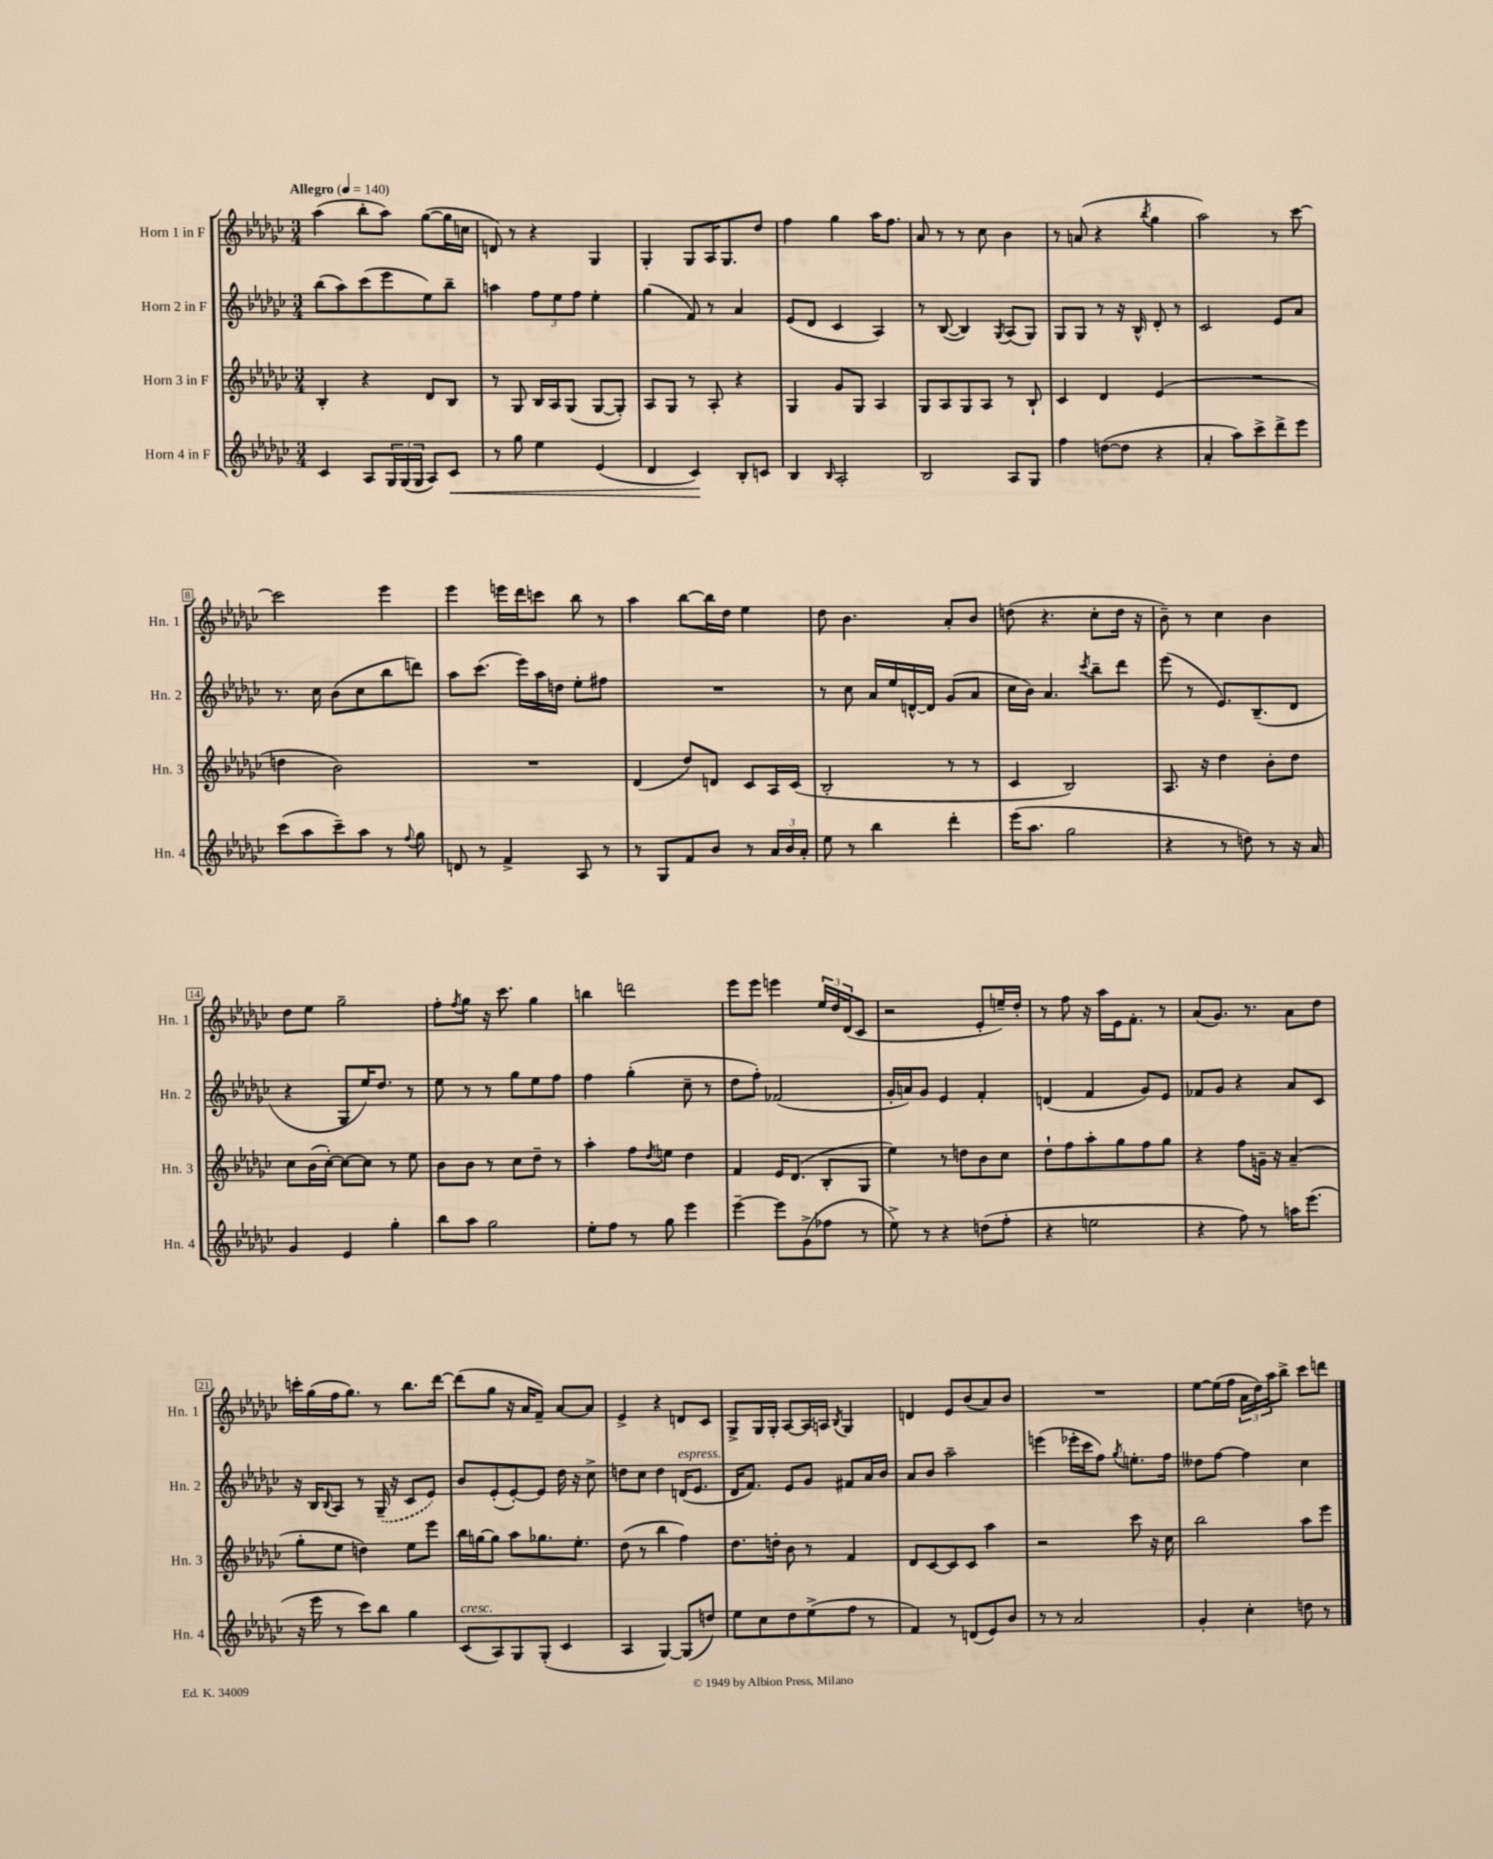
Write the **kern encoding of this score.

**kern	**dynam	**kern	**kern	**kern
*part4	*part4	*part3	*part2	*part1
*staff4	*staff4	*staff3	*staff2	*staff1
*I"Horn 4 in F	*	*I"Horn 3 in F	*I"Horn 2 in F	*I"Horn 1 in F
*I'Hn. 4	*	*I'Hn. 3	*I'Hn. 2	*I'Hn. 1
*clefG2	*	*clefG2	*clefG2	*clefG2
*k[b-e-a-d-g-c-]	*	*k[b-e-a-d-g-c-]	*k[b-e-a-d-g-c-]	*k[b-e-a-d-g-c-]
*M3/4	*	*M3/4	*M3/4	*M3/4
*MM140	*	*MM140	*MM140	*MM140
=1	=1	=1	=1	=1
!	!	!	!	!LO:TX:a:B:t=Allegro
4c-/	.	4B-'/	(8bb-\L	(4aa-\
.	.	.	8aa-\)	.
8A-/L	.	4r	(8ccc-\	8bb-'\L
24G-/L	.	.	8eee-\	8aa-\J)
(24G-/	.	.	.	.
24G-/JJ	.	.	.	.
8A-/L)	.	8d-/L	8ee-\)	([8gg-\L
!	!LO:HP:b	!	!	!
8c-/J	<	8B-/J	8bb-~\J	16gg-\L]
.	.	.	.	16ccn\JJ
=2	=2	=2	=2	=2
8r	.	8r	4aan\	8dn/)
8gg-\	.	8G-/	.	8r
4ee-\	.	16B-/LL	12ff\L	4r
.	.	16A-/J	.	.
.	.	.	12ee-\	.
.	.	(8G-/J	.	.
.	.	.	12ff\J	.
(4e-/	.	[8G-/L	4ee-'\	4G-/
.	.	8G-'/J])	.	.
=3	=3	=3	=3	=3
4d-/	.	8A-/L	(4gg-\	4G-'/
.	.	8G-/J	.	.
4c-/)	.	8r	8f/)	8G-/L
.	.	8A-'/	8r	16A-/K
.	.	.	.	8.G-/
8B-'/L	[	4r	4a-/	.
8cn/J	.	.	.	8dd-/J
=4	=4	=4	=4	=4
4B-/	.	4G-/	(8e-/L	4ff\
.	.	.	8d-/J	.
16qqB-/	.	.	.	.
2A-'/	.	8g-/L	4c-/	4gg-\
.	.	8G-/J	.	.
.	.	4A-/	4A-/)	16aa-\KL
.	.	.	.	8.ff\J
=5	=5	=5	=5	=5
2B-/	.	8G-/L	8r	8a-/
.	.	8A-/	([8B-/	8r
.	.	8G-/	4B-/])	8r
.	.	8A-/J	.	8cc-\
.	.	.	8qG-/	.
8A-/L	.	8r	(8A-/L	4b-\
8G-/J	.	8B-`/	8G-/J)	.
=6	=6	=6	=6	=6
4ff\	.	4c-/	8G-/L	8r
.	.	.	8G-/J	(8an/
([8ddn\L	.	4d-/	8r	4r
8dd\J]	.	.	16r	.
.	.	.	16B-^^/	.
.	.	.	.	8qbb-/
4r	.	(4e-/	8d-'/	4gg-\
.	.	.	8r	.
=7	=7	=7	=7	=7
4a-'/	.	2.r	2c-/	2aa-\)
8aa-\L)	.	.	.	.
8ccc-^\	.	.	.	.
8ddd-^\	.	.	8e-/L	8r
8eee-\J	.	.	8a-/J	[8ccc-\
!!LO:LB:g=z
=8	=8	=8	=8	=8
(8ccc-\L	.	4ddn\	8.r	2ccc-\]
8aa-\	.	.	.	.
.	.	.	16cc-\	.
8ccc-~\)	.	2b-\)	(8b-\L	.
8aa-\J	.	.	8cc-\	.
8r	.	.	8bb-\	4eee-\
8qqff/	.	.	.	.
8gg-\	.	.	8dddn\J)	.
=9	=9	=9	=9	=9
8dn/	.	2.r	8aa-\L	4eee-\
8r	.	.	(8.ccc-\J	.
4f^/	.	.	.	16eeen\LL
.	.	.	16eee-\LL)	16ddd-\J
.	.	.	16aa-\	8cccn\J
.	.	.	16ddn\JJ	.
8A-/	.	.	8ee-'\L	8bb-\
8r	.	.	8ff#X\J	8r
=10	=10	=10	=10	=10
8r	.	(4d-/	2.r	4aa-\
8G-/L	.	.	.	.
8f/	.	8dd-/L)	.	[8bb-\L
8b-/J	.	8dn/J	.	16bb-\L]
.	.	.	.	16dd-\JJ
8r	.	8c-/L	.	4ee-\
24a-/LL	.	16A-/L	.	.
24b-/	.	.	.	.
.	.	(16c-/JJ	.	.
24a-'/JJ	.	.	.	.
=11	=11	=11	=11	=11
8ee-\	.	2B-'/	8r	8dd-\
8r	.	.	8cc-\	4.b-\
4bb-\	.	.	16a-/LL	.
.	.	.	16ee-/	.
.	.	.	[16dn^^/	.
.	.	.	16d/JJ]	.
4ddd-'\	.	8r	(8g-/L	8a-'/L
.	.	8r	8a-/J	8b-/J
=12	=12	=12	=12	=12
(16eee-\KL	.	4c-/	16cc-\LL	(8ddn\
8.aa-\J	.	.	16b-\JJ)	.
.	.	.	4.a-/	4.r
2gg-\	.	2B-/)	.	.
.	.	.	8qccc-/	.
.	.	.	8bb-~\L	8cc-'\L
.	.	.	8ddd-\J	16dd\Jk
.	.	.	.	16r
=13	=13	=13	=13	=13
4r	.	8.A-/	(8eee-\	8b-~\)
.	.	.	8r	8r
.	.	16r	.	.
8r	.	4dd-\	8.e-/L)	4cc-\
8ddn\)	.	.	.	.
.	.	.	(8.B-~/	.
8r	.	8b-'\L	.	4b-\
16r	.	8dd-\J	8d-/J	.
16a-/	.	.	.	.
!!LO:LB:g=z
=14	=14	=14	=14	=14
4g-/	.	8cc-\L	4r	8dd-\L
.	.	(16b-\L	.	8ee-\J
.	.	[16cc-'\JJ)	.	.
4e-/	.	8cc-\L_	8G-/L	2gg-~\
.	.	8cc-\J]	16ee-/K)	.
.	.	.	8.dd-/J	.
4gg-'\	.	8r	.	.
.	.	8ee-\	8r	.
=15	=15	=15	=15	=15
8bb-\L	.	8b-\L	8ee-\	8ff'\L
.	.	.	.	8qff/
8aa-\J	.	8b-\J	8r	8gg-\J
2gg-\	.	8r	8r	16r
.	.	.	.	8.ccc-\
.	.	8cc-\L	8gg-\L	.
.	.	8dd-~\J	8ee-\	4gg-\
.	.	8r	8ff\J	.
=16	=16	=16	=16	=16
8ee-'\L	.	4aa-'\	4ff\	4bbn\
8ff\J	.	.	.	.
8r	.	8ff\L	(4gg-'\	2dddn\
.	.	8qdd-/	.	.
8gg-\	.	8een\J	.	.
4eee-\	.	4dd-\	8cc-~\	.
.	.	.	8r	.
=17	=17	=17	=17	=17
[4eee-~\	.	4f/	8dd-\L	8eee-\L
.	.	.	8ff'\J)	8eee-\J
8eee-\L]	.	16e-/KL	(2f-X/	4eeen\
.	.	(8.d-/J	.	.
(8g-^\	.	.	.	.
8ff-X\J	.	8B-'/L	.	24ee-/LL
.	.	.	.	24dd-/
.	.	.	.	(24d-/J
8r	.	8G-/J	.	8c-/J
=18	=18	=18	=18	=18
8ee-^\)	.	4ee-\)	16g-'/LL	2r
.	.	.	16an/J)	.
8r	.	.	8g-/J	.
4r	.	8r	4e-/	.
.	.	8ddn\L	.	.
(8ddn\L	.	8b-\	4f'/	8e-'/L
8ff'\J	.	8cc-\J	.	16een~/L)
.	.	.	.	16dd-'/JJ
=19	=19	=19	=19	=19
4r	.	8dd-`\L	(4dn/	8r
.	.	8ff\	.	8ff\
2een\	.	8aa-'\	4f/	16r
.	.	.	.	16aa-\LL
.	.	8gg-\	.	16e-\J
.	.	.	.	8.f'\J
.	.	8ff\	8g-/L)	.
.	.	8gg-\J	8e-/J	8r
=20	=20	=20	=20	=20
4r	.	4r	8f-X/L	(8a-/L
.	.	.	8g-/J	8.g-/J)
8ff\)	.	8ff\L	4r	.
.	.	.	.	8.r
8r	.	16gn~\Jk	.	.
.	.	16r	.	.
16aan\KL	.	(4a-~/	8a-/L	8a-\L
(8.eee-\J	.	.	.	.
.	.	.	8c-/J	8dd-\J
!!LO:LB:g=z
=21	=21	=21	=21	=21
16r	.	8gg-'\L	16r	16cccn'\LL
16eee-\	.	.	16B-/KL	(16gg-\
.	.	.	8qqB-/	.
8r	.	8ee-\J	8A-/J	16ff\J
.	.	.	.	8.gg-\J)
8ccc-\L)	.	4ddn\)	8r	.
8bb-\J	.	.	(16G-~/	8r
.	.	.	16r	.
4gg-\	.	8ee-\L	8c-/L	8.bb-\L
.	.	8eee-\J	8e-/J)	.
.	.	.	.	[16ddd-\Jk
=22	=22	=22	=22	=22
!LO:TX:a:i:t=cresc.	!	!	!	!
(8c-/L	.	16bb-\LL	8b-/L	(8ddd-\L]
.	.	[16ggn\J	.	.
8A-/)	.	8gg\J]	(8e-'/	8gg-\J
8G-/	.	8aa-\L	[8e-'/)	16r
.	.	.	.	16a-/KL
(8G-'/J	.	8.gg-X\	8e-/J]	8f~/J)
4c-/	.	.	16dd-\	[8a-/L
.	.	8.ee-'\J	16r	.
.	.	.	8cc-^\	8a-/J]
=23	=23	=23	=23	=23
4A-/	.	(8dd-\	8ddn\L	4e-^/
.	.	8r	8cc-\J	.
[4G-/)	.	4bb-\	4dd\	4r
!	!	!	!LO:TX:a:i:t=espress.	!
(8G-/L]	.	4ff\)	(16dn/KL	8dn/L
.	.	.	8.e-/J	.
8ddn/J)	.	.	.	8c-/J
=24	=24	=24	=24	=24
8ee-\L	.	8.dd-\L	16d-/KL	8G-^/L
.	.	.	8.f/J)	.
8cc-\	.	.	.	16G-/L
.	.	16ddn'\Jk	.	16G-'/JJ
8dd-\	.	8b-\	8e-/L	[8A-/L
(8ee-^\	.	8r	8g-/J	16A-/L]
.	.	.	.	16An/JJ
.	.	.	.	8qB-/
8ff\J	.	4f/	8f#X/L	4G-/
8r	.	.	16a-/L	.
.	.	.	16b-/JJ	.
=25	=25	=25	=25	=25
4f/)	.	8d-/L	8a-/L	4dn/
.	.	[8c-/	8b-/J	.
8r	.	8c-/]	2aa-~\	8e-/L
(8dn/L	.	8c-/J	.	(8b-/
8e-/)	.	4aa-\	.	8a-/)
8b-/J	.	.	.	8b-/J
=26	=26	=26	=26	=26
8r	.	2r	(4eeen\	2.r
8r	.	.	.	.
2a-/	.	.	16eee-X'\LL	.
.	.	.	16ccc-\J	.
.	.	.	8ff\J)	.
.	.	.	8qgg-/	.
.	.	8ccc-\	8.een'\L	.
.	.	16r	.	.
.	.	16cc-\	16ff\Jk	.
=27	=27	=27	=27	=27
4g-'/	.	2bb-\	8dd--X\L	[8ee-\L
.	.	.	[8ff\J	(16ee-\L]
.	.	.	.	16ff\JJ
4cc-'\	.	.	4ff\]	24a-\LL
.	.	.	.	24dd-\)
.	.	.	.	24aa-\J
.	.	.	.	8bb-^\J
8ddn\	.	8aa-\L	4cc-\	8ccc-\L
8r	.	8eee-\J	.	8dddn\J
==	==	==	==	==
*-	*-	*-	*-	*-
